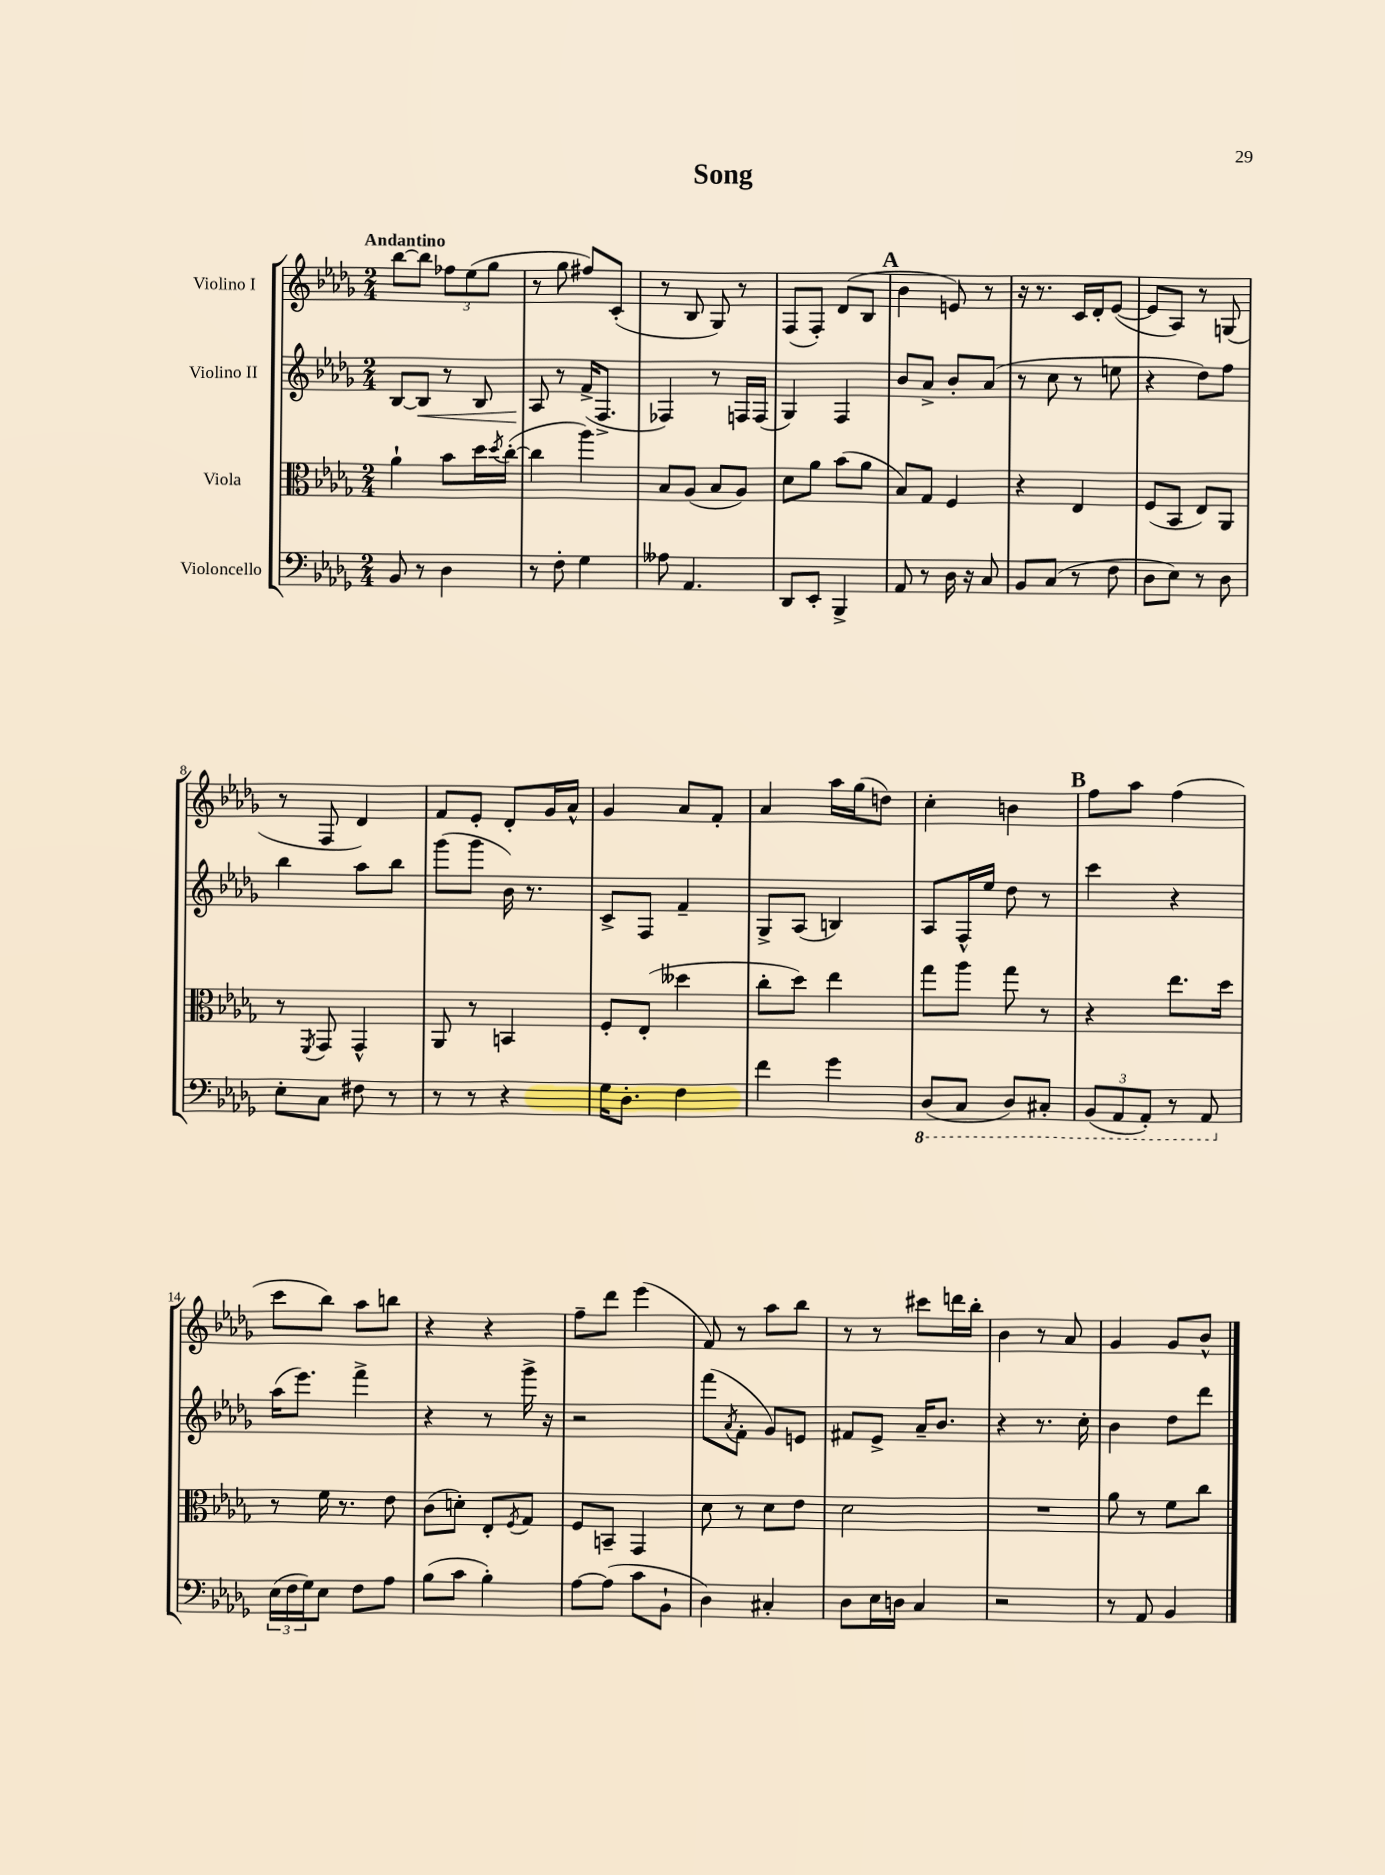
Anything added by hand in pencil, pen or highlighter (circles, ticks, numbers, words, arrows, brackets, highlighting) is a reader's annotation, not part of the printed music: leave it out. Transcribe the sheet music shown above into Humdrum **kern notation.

**kern	**kern	**kern	**dynam	**kern
*part4	*part3	*part2	*part2	*part1
*staff4	*staff3	*staff2	*staff2	*staff1
*I"Violoncello	*I"Viola	*I"Violino II	*	*I"Violino I
*clefF4	*clefC3	*clefG2	*	*clefG2
*k[b-e-a-d-g-]	*k[b-e-a-d-g-]	*k[b-e-a-d-g-]	*	*k[b-e-a-d-g-]
*M2/4	*M2/4	*M2/4	*	*M2/4
=1	=1	=1	=1	=1
!	!	!	!	!LO:TX:a:B:t=Andantino
8BB-/	4a-`\	[8B-/L	.	[8bb-\L
!	!	!	!LO:HP:b	!
8r	.	8B-/J]	<	8bb-\J]
4D-\	8b-\L	8r	.	12ff-X\L
.	.	.	.	(12ee-\
.	16dd-\L	8B-/	.	.
.	.	.	.	12gg-\J
.	8qdd-/	.	.	.
.	([16cc'\JJ	.	.	.
=2	=2	=2	=2	=2
8r	4cc\]	8A-/	.	8r
8F'\	.	8r	[	8gg-\
4G-\	4aa-\)	(16f^/KL	.	8ff#X/L)
.	.	8.F^/J	.	.
.	.	.	.	(8c'/J
=3	=3	=3	=3	=3
8A--X\	8B-/L	4F-X/)	.	8r
4.AA-/	(8A-/J	.	.	8B-/
.	8B-/L	8r	.	8G-/)
.	8A-/J)	16Fn/LL	.	8r
.	.	(16F/JJ	.	.
=4	=4	=4	=4	=4
8DD-/L	8d-\L	4G-/)	.	(8F/L
8EE-'/J	8a-\J	.	.	8F'/J)
4BBB-^/	(8b-\L	4F/	.	(8d-/L
.	8a-\J	.	.	8B-/J
!!LO:REH:place=s1:t=A
=5	=5	=5	=5	=5
8AA-/	8B-/L)	8b-/L	.	4b-\
8r	8G-/J	8a-^/J	.	.
16D-\	4F/	8b-'/L	.	8en/)
16r	.	.	.	.
8C/	.	(8a-/J	.	8r
=6	=6	=6	=6	=6
8BB-/L	4r	8r	.	16r
.	.	.	.	8.r
(8C/J	.	8cc\	.	.
8r	4E-/	8r	.	16c/LL
.	.	.	.	16d-'/J
8F\	.	8een\	.	([8e-/J
=7	=7	=7	=7	=7
8D-\L	(8F/L	4r	.	8e-/L]
8E-\J)	8BB-/J	.	.	8A-/J)
8r	8E-/L)	8dd-\L)	.	8r
8D-\	8AA-/J	8ff\J	.	(8Gn/
!!LO:LB:g=z
=8	=8	=8	=8	=8
8E-'\L	8r	4bb-\	.	8r
.	8qFF/	.	.	.
8C\J	8GG-/	.	.	8F/
8F#X\	4GG-^^/	8aa-\L	.	4d-/)
8r	.	8bb-\J	.	.
=9	=9	=9	=9	=9
8r	8AA-/	(8ggg-\L	.	8f/L
8r	8r	8ggg-\J	.	8e-'/J
4r	4BBn/	16b-\)	.	8d-'/L
.	.	8.r	.	.
.	.	.	.	16g-/L
.	.	.	.	16a-^^/JJ
=10	=10	=10	=10	=10
16G-\KL	8F'/L	8c^/L	.	4g-/
8.D-'\J	.	.	.	.
.	(8E-'/J	8F/J	.	.
4F\	4dd--X\	4f~/	.	8a-/L
.	.	.	.	8f'/J
=11	=11	=11	=11	=11
4f\	8cc'\L	8G-^/L	.	4a-/
.	8dd-\J)	(8A-/J	.	.
4g-\	4ee-\	4Bn/)	.	16aa-\LL
.	.	.	.	(16gg-\J
.	.	.	.	8ddn\J)
=12	=12	=12	=12	=12
*8ba	*	*	*	*
(8DD-/L	8gg-\L	8A-/L	.	4cc'\
8CC/J	8aa-\J	16F^^/L	.	.
.	.	16ee-/JJ	.	.
8DD-/L)	8gg-\	8dd-\	.	4bn\
8CC#X'/J	8r	8r	.	.
!!LO:REH:place=s1:t=B
=13	=13	=13	=13	=13
(12BBB-/L	4r	4ccc\	.	8ff\L
12AAA-/	.	.	.	.
.	.	.	.	8aa-\J
12AAA-'/J)	.	.	.	.
8r	8.ee-\L	4r	.	(4ff\
8AAA-/	.	.	.	.
.	16dd-\Jk	.	.	.
!!LO:LB:g=z
=14	=14	=14	=14	=14
*X8ba	*	*	*	*
(24E-\LL	8r	(16aa-\KL	.	8ccc\L
24F\	.	.	.	.
.	.	8.eee-\J)	.	.
24G-\J)	.	.	.	.
8E-\J	16f\	.	.	8bb-\J)
.	8.r	.	.	.
8F\L	.	4fff^\	.	8aa-\L
8A-\J	8e-\	.	.	8bbn\J
=15	=15	=15	=15	=15
(8B-\L	(8c\L	4r	.	4r
8c\J	8dn'\J)	.	.	.
4B-'\)	8E-'/L	8r	.	4r
.	8qF/	.	.	.
.	8G-/J	16ggg-^\	.	.
.	.	16r	.	.
=16	=16	=16	=16	=16
[8A-\L	8F/L	2r	.	8ff~\L
(8A-\J]	8BBn~/J	.	.	8ddd-\J
8c\L	4GG-/	.	.	(4eee-\
8BB-`\J	.	.	.	.
=17	=17	=17	=17	=17
4D-\)	8d-\	(8fff\L	.	8f/)
.	.	8qa-/	.	.
.	8r	8f'\J	.	8r
4C#X'/	8d-\L	8g-/L)	.	8aa-\L
.	8e-\J	8en/J	.	8bb-\J
=18	=18	=18	=18	=18
8D-\L	2d-\	8f#X/L	.	8r
16E-\L	.	8e-^/J	.	8r
16Dn\JJ	.	.	.	.
4C/	.	16a-~/KL	.	8ccc#X\L
.	.	8.b-/J	.	.
.	.	.	.	16dddn\L
.	.	.	.	16bb-'\JJ
=19	=19	=19	=19	=19
2r	2r	4r	.	4b-\
.	.	8.r	.	8r
.	.	.	.	8a-/
.	.	16cc'\	.	.
=20	=20	=20	=20	=20
8r	8a-\	4b-\	.	4g-/
8AA-/	8r	.	.	.
4BB-/	8f\L	8dd-\L	.	8g-/L
.	8cc\J	8ddd-\J	.	8b-^^/J
==	==	==	==	==
*-	*-	*-	*-	*-
